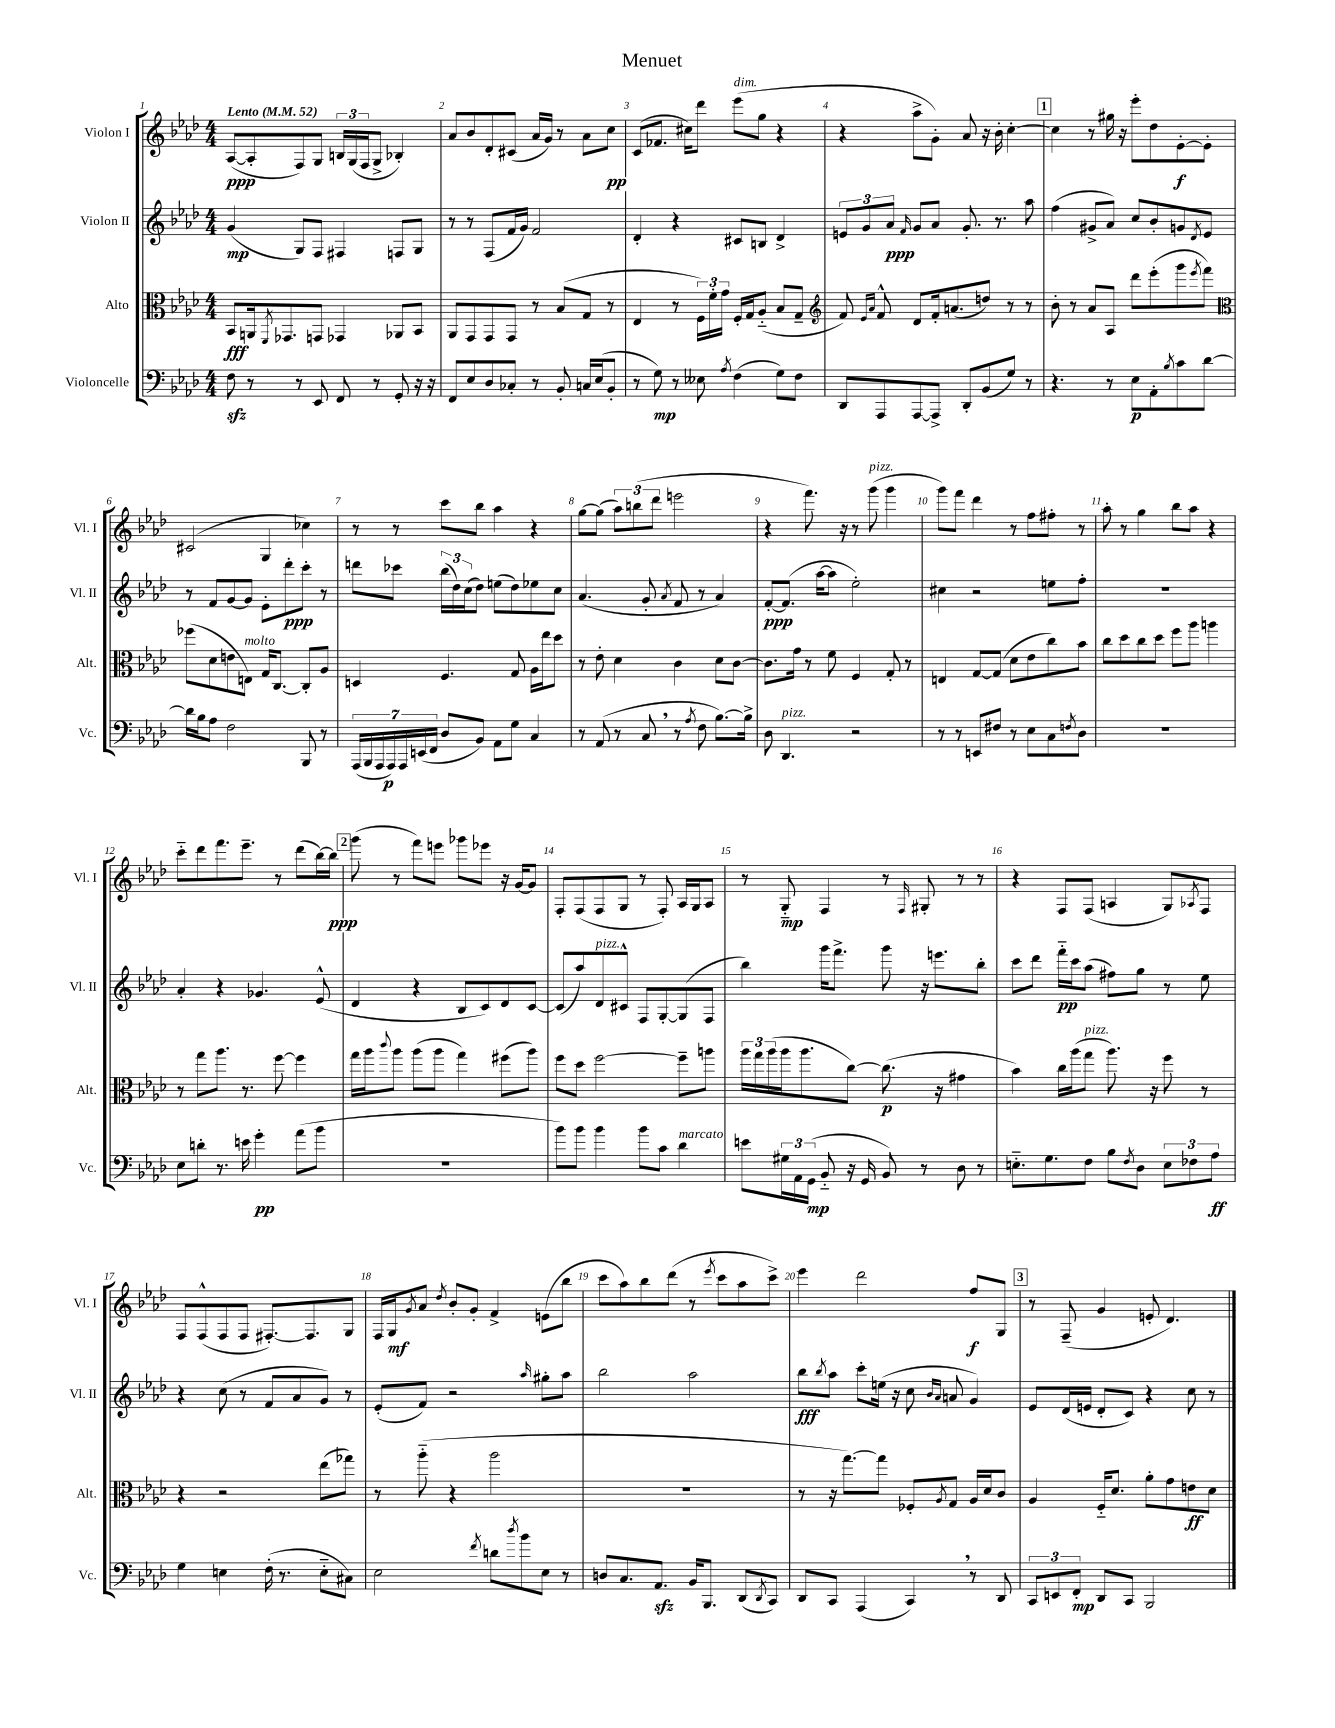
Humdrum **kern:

**kern	**kern	**kern	**kern
*staff4	*staff3	*staff2	*staff1
*clefF4	*clefC3	*clefG2	*clefG2
*k[b-e-a-d-]	*k[b-e-a-d-]	*k[b-e-a-d-]	*k[b-e-a-d-]
*M4/4	*M4/4	*M4/4	*M4/4
*MM52	*MM52	*MM52	*MM52
8F	8BB-	(4g	([8A-
8r	16AA	.	8A-']
.	8qFF	.	.
.	8.GG-	.	.
8r	.	8G)	8F)
8EE-	8GG	8F	8G
8FF	4GG-	4F#	24B
.	.	.	(24G
.	.	.	24F
8r	.	.	8G^
8GG'	8AA-	8F	4B-')
16r	8BB-	8G	.
16r	.	.	.
=	=	=	=
8FF	8AA-	8r	8a-
8E-	8GG	8r	8b-
8D-	8GG	(8F	8d-'
8C-'	8GG	16f	(8c#
.	.	16g)	.
8r	8r	2f	16a-
.	.	.	16g)
8BB-'	(8B-	.	8r
16C	8G	.	8a-
(16E-	.	.	.
8BB-'	8r	.	8cc
=	=	=	=
8r	4E-	4d-'	(8c
8G)	.	.	8.f-
8r	8r	4r	.
.	.	.	16cc#)
8E--	24F)	.	8ddd-
.	24f'	.	.
.	24g	.	.
8qA-	.	.	.
(4F	16F'	8c#	(8eee-
.	16G	.	.
.	(8A-'~	8B	8gg
8G)	8B-	4d-^	4r
8F	8G~	.	.
=	=	=	=
*	*clefG2	*	*
8DD-	8f)	12e	4r
.	.	12g	.
.	16qqe-	.	.
.	16qqa-	.	.
8AAA-	8f^^	.	.
.	.	12a-	.
.	.	16qqf	.
[8AAA-	8d-	8g	8aa-^
8AAA-^]	16f'	8a-	8g')
.	(8.a	.	.
8DD-'	.	8.g'	8a-
(8BB-	8dd)	.	16r
.	.	8.r	16b-'
8G)	8r	.	[4cc'
8r	8r	8aa-	.
=	=	=	=
4.r	8b-'	(4ff	4cc]
.	8r	.	.
.	8a-	8g#^	8r
8r	8A-	8a-)	16gg#
.	.	.	16r
8E-	8ddd-	8cc	8eee-'
8AA-'	(8eee-'	8b-'	8dd-
8qB-	.	.	.
8c	8ggg	8g	[8e-'
.	8qeee-	8qd-	.
[8d-	8fff)	8e-	8e-']
=	=	=	=
*	*clefC3	*	*
16d-]	(8ff-	8r	(2c#
16B-	.	.	.
8A-	8d-	8f	.
2F	8e	[8g	.
.	8E)	8g]	.
.	16G	8e-'	4G
.	[8.C	.	.
.	.	8ddd-'	.
8BBB-	8C']	8ccc'	4cc-)
8r	8A-	8r	.
=	=	=	=
(28AAA-	4D	8ddd	8r
28BBB-	.	.	.
28AAA-	.	.	.
28AAA-)	.	.	.
.	.	8ccc-	8r
28AAA-	.	.	.
(28EE	.	.	.
28FF	.	.	.
8D-	4.F	(24bb-	8ccc
.	.	24dd-)	.
.	.	(24cc	.
8BB-)	.	8dd-)	8bb-
8AA-	.	(8ee	4aa-
8G	8G	8dd-)	.
4C	16A-	8ee-	4r
.	16ee-	.	.
.	8dd-	8cc	.
=	=	=	=
8r	8r	(4.a-	[8gg
(8AA-	8e-'	.	(8gg]
8r	4d-	.	12aa-)
.	.	.	(12bb
8C	.	8g'	.
.	.	.	12ddd-
.	.	8qa-	.
8r	4c	8f	2eee
8qA-	.	.	.
8F	.	8r	.
[8.B-)	8d-	4a-)	.
.	[8c	.	.
16B-^]	.	.	.
=	=	=	=
8D-	8.c]	[8f'	4r
4.DD-	.	(8.f]	.
.	16g	.	.
.	8r	.	8.fff)
.	.	[16aa-	.
.	8f	8aa-]	.
.	.	.	16r
2r	4F	2ee-')	8r
.	.	.	(8ggg
.	8G'	.	4ggg
.	8r	.	.
=	=	=	=
8r	4E	4cc#	8ggg)
8r	.	.	8fff
8EE	[8G	2r	4ddd-
8F#	(8G]	.	.
8r	8d-	.	8r
8E-	8e-	.	8ff
8C	8cc)	8ee	8ff#'
8qF	.	.	.
8D-	8b-	8ff'	8r
=	=	=	=
1r	8cc	1r	8aa-'
.	8dd-	.	8r
.	8cc	.	4gg
.	8dd-	.	.
.	8ff	.	8bb-
.	8aa-	.	8aa-
.	4aa	.	4r
=	=	=	=
8E-	8r	4a-'	8ccc'~
8d'	8gg	.	8ddd-
8.r	8.aa-	4r	8.fff
16e	8.r	.	8.eee-~
4g'	.	4.g-	.
.	[8ff	.	8r
(8a-	4ff]	.	(8ddd-
8b-	.	(8e-^^	[16bb-)
.	.	.	16bb-]
=	=	=	=
1r	16gg	4d-	(8ggg
.	16aa-	.	.
.	8qqccc	.	.
.	8aa-	.	8r
.	(8aa-	4r	8fff)
.	8aa-	.	8eee
.	4gg)	8B-	8ggg-
.	.	8c)	8eee-
.	(8ff#	8d-	16r
.	.	.	[16g
.	8aa-)	[8c	8g]
=	=	=	=
8b-)	8ff	(8c]	8F'
8b-	8dd-	8aa-)	(8F
4b-	[2ff	8d-	8F
.	.	8c#^^	8G
8b-	.	8F	8r
8c	.	[8G'	8F')
4d-	8ff~]	(8G]	16A-
.	.	.	16G
.	8aa	8F	8A-
=	=	=	=
8e	24aa-	4bb-)	8r
.	24gg	.	.
.	(24aa-	.	.
24G#	16aa-	.	8G'~
24AA-	.	.	.
.	8.aa-	.	.
(24GG	.	.	.
8BB-'~	.	16ggg	4F
.	.	8.fff^	.
16r	[8cc)	.	.
16GG	.	.	.
8BB-)	(8.cc]	8ggg	8r
.	.	.	16qqF
8r	.	16r	8G#'
.	16r	8.eee	.
8D-	4g#	.	8r
8r	.	8bb-'	8r
=	=	=	=
8.E'~	4b-)	8ccc	4r
.	.	8ddd-	.
8.G	.	.	.
.	16cc	16fff'~	8F
.	(16aa-	16ccc	.
8F	8gg	(8aa-	(8F
8B-	8.aa-)	8ff#)	4A
8qF	.	.	.
8D-	.	8gg	.
.	16r	.	.
12E	8ff	8r	8G)
12F-	.	.	.
.	.	.	8qA-
.	8r	8ee-	8F
12A-	.	.	.
=	=	=	=
4G	4r	4r	8F
.	.	.	(8F^^
4E	2r	(8cc	8F
.	.	8r	8F
(16F'	.	8f	[8.F#')
8.r	.	.	.
.	.	8a-	.
.	.	.	8.F#]
8E'~	(8ee-	8g)	.
8C#)	8gg-)	8r	8G
=	=	=	=
2E-	8r	(8e-'	16F
.	.	.	16G
.	.	.	8qg
.	(8aa-'~	8f)	8a-
.	.	.	8qdd-
.	4r	2r	8b-'
.	.	.	8g'
8qf	.	.	.
8d	2aa-	.	4f^
8qdd-	.	.	.
8b-	.	.	.
.	.	16qqaa-	.
8E-	.	8gg#'	(8e
8r	.	8aa-	8bb-
=	=	=	=
8D	1r	2bb-	8ccc
8.C	.	.	8aa-)
.	.	.	8bb-
8.AA-	.	.	.
.	.	.	(8ddd-
16BB-	.	2aa-	8r
8.BBB-	.	.	.
.	.	.	8qeee-
.	.	.	8ccc
(8DD-	.	.	8aa-
8qDD-	.	.	.
8CC)	.	.	8ccc^)
=	=	=	=
8DD-	8r	8bb-	4eee-
.	.	8qbb-	.
8CC	16r	8aa-	.
.	[8.gg)	.	.
(4AAA-	.	8ccc'	2ddd-
.	8gg]	(16ee	.
.	.	16r	.
4CC)	8F-'	8cc	.
.	.	16qqb-	.
.	8qA-	16qqa-	.
.	8G	8a	.
8r	16A-	4g)	8ff
.	16d-	.	.
8DD-	8c	.	8G
=	=	=	=
12CC	4A-	8e-	8r
12EE	.	.	.
.	.	(16d-	(8F~
12FF'	.	.	.
.	.	16e	.
8DD-	16F'~	8d-'	4g
.	8.d-	.	.
8CC	.	8c)	.
2BBB-	8a-'	4r	8e'
.	8g	.	4.d-)
.	8e	8cc	.
.	8d-	8r	.
==	==	==	==
*-	*-	*-	*-
